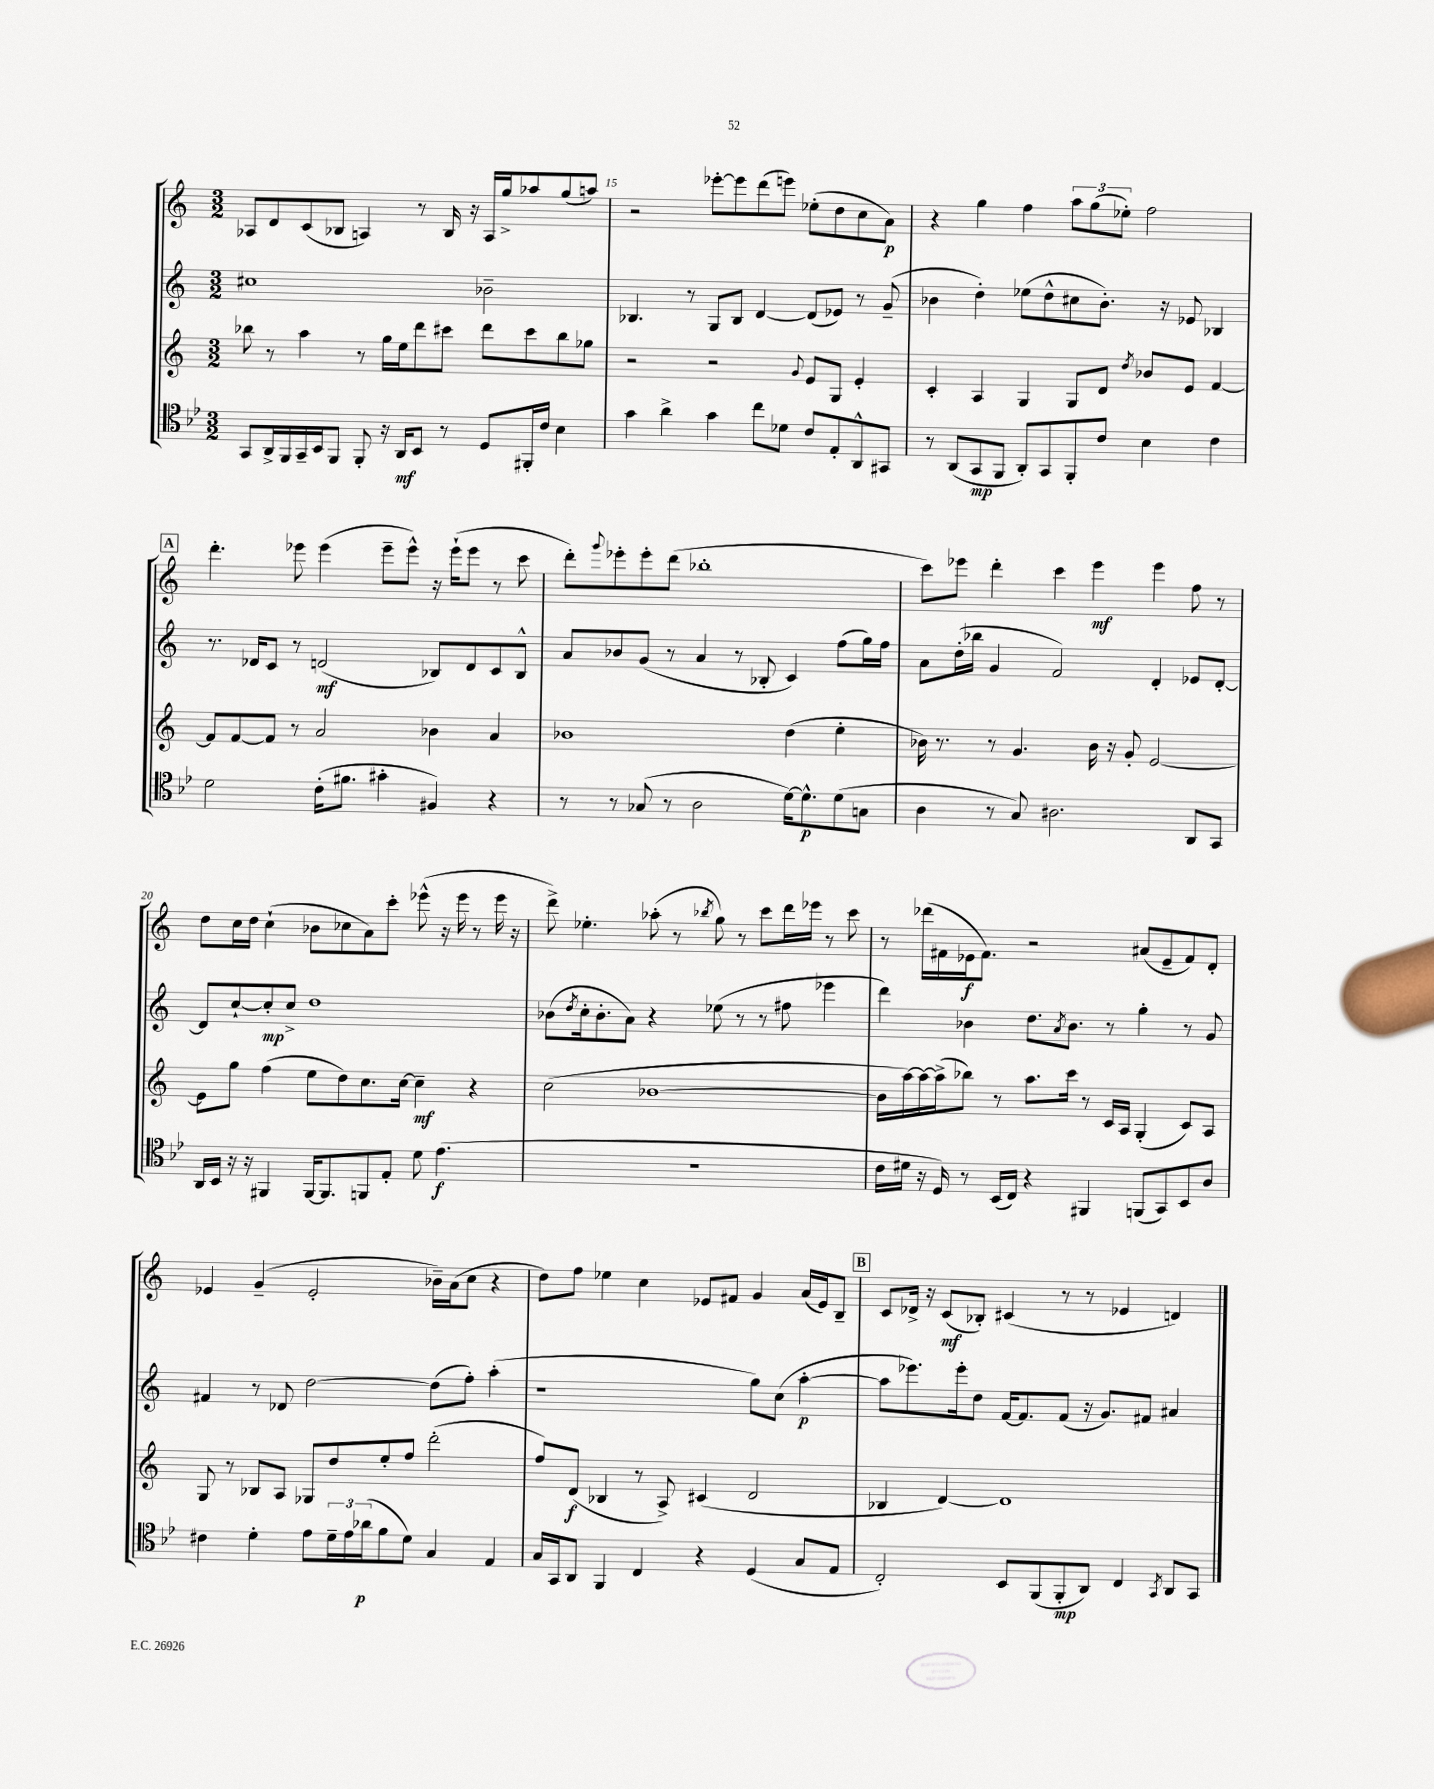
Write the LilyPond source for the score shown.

<<
\new StaffGroup <<
\new Staff = "s0" {
    \clef treble \key c \major \numericTimeSignature \time 3/2
    aes8 d'8 c'8( bes8 a4) r8 bes16 r16 a16 g''16-> aes''8 g''8( a''8) |
    r2 ees'''8~-. ees'''8 d'''8( e'''8) ees''8-.( d''8 c''8 a'8\p) |
    r4 g''4 f''4 \tuplet 3/2 { a''8 g''8( ees''8-.) } f''2 |
    \mark \markup { \box "A" } d'''4.-. ees'''8 ees'''4( ees'''8-- ees'''8-^) r16 ees'''16-!( ees'''8 r8 c'''8 |
    d'''8-.) \appoggiatura { g'''8 } ees'''8-. ees'''8-. d'''8( bes''1-. |
    c'''8) ees'''8 d'''4-. c'''4 ees'''4\mf ees'''4 f''8 r8 |
    d''8 c''16 d''16 c''4-!( bes'8 ces''8 a'8) c'''8-. ees'''8-^( r16 ees'''16 r8 ees'''16 r16 |
    d'''8->) ees''4.-. aes''8-.( r8 \acciaccatura { bes''8 } g''8) r8 c'''8 d'''16 ees'''16 r8 c'''8 |
    r8 des'''16( fis'16 ees'16\f fis'8.) r2 ais'8( ees'8-- fis'8) d'8-. |
    ees'4 g'4--( ees'2-. bes'16--) a'16( c''8 r4 |
    d''8) f''8 ees''4 c''4 ees'8 fis'8 g'4 a'16( ees'16) b8-- |
    \mark \markup { \box "B" } c'8 des'16-> r16 c'8\mf( bes8-.) cis'4( r8 r8 ees'4 d'4) \bar "|." |
}
\new Staff = "s1" {
    \clef treble \key c \major \numericTimeSignature \time 3/2
    cis''1 bes'2-- |
    bes4. r8 g8 bes8 d'4~ d'8( ees'8) r8 g'8--( |
    bes'4 d''4-.) ees''8( d''8-^ cis''8 bes'8.-.) r16 ees'8 bes4 |
    \mark \markup { \box "A" } r8. des'16 c'8 r8 d'2\mf( bes8) d'8 c'8 bes8-^ |
    a'8 bes'8 g'8( r8 a'4 r8 bes8-. c'4) f''8( g''16) f''16 |
    a'8 d''16-.( bes''16 g'4 f'2) d'4-. ees'8 d'8~-. |
    d'8 c''8~-! c''8-.\mp c''8-> d''1 |
    bes'8( \acciaccatura { d''8 } c''16-. bes'8.-. a'8) r4 ees''8( r8 r8 fis''8 ees'''4 |
    d'''4) bes'4 d''8. \acciaccatura { a'8 } bes'8. r8 g''4-. r8 g'8 |
    fis'4 r8 des'8 d''2~ d''8( f''8-.) a''4-.( |
    r1 g''8) c''8( a''4~-.\p |
    \mark \markup { \box "B" } a''8 ees'''8.) ees'''16-. d''8 f'16~ f'8. f'8( r16 g'8.) fis'8 ais'4 \bar "|." |
}
\new Staff = "s2" {
    \clef treble \key c \major \numericTimeSignature \time 3/2
    bes''8 r8 a''4 r8 g''16 e''16 d'''8 cis'''8 d'''8 cis'''8 bes''8 ges''8 |
    r2 r2 \appoggiatura { g'8 } e'8 g8 e'4-. |
    c'4-. a4 g4 g8 d'8 \acciaccatura { d''8 } bes'8 e'8 f'4~ |
    \mark \markup { \box "A" } f'8 f'8~ f'8 r8 a'2 bes'4 a'4 |
    bes'1 d''4( e''4-. |
    bes'16) r8. r8 g'4. bes'16 r16 g'8-. e'2~ |
    e'8 g''8 f''4( e''8 d''8) c''8. c''16~ c''4--\mf r4 |
    c''2( bes'1~ |
    bes'16 a''16~) a''16~ a''16->( bes''8) r8 a''8. c'''16 r8 c'16 a16 g4-.( c'8) a8 |
    g8 r8 bes8 a8 ges8 d''8 e''8-. f''8 d'''2-.( |
    f''8) d'8\f( bes4 r8 a8->) cis'4( d'2 |
    \mark \markup { \box "B" } bes4 d'4~) d'1 \bar "|." |
}
\new Staff = "s3" {
    \clef tenor \key bes \major \numericTimeSignature \time 3/2
    g,8 a,16-> f,16 g,16-- bes,16 f,8 f,8-. r16 a,16\mf bes,8 r8 d8 fis,16-. c'16 bes4 |
    g'4 a'4-> g'4 c''8 des'8 c'8 ees8-. a,8-^ gis,8 |
    r8 a,8( g,8\mp f,8 a,8-.) g,8 f,8-. c'8 bes4 c'4 |
    \mark \markup { \box "A" } d'2 c'16-.( fis'8. gis'4-. fis4) r4 |
    r8 r8 ges8( r8 a2 d'16~) d'8.-^\p d'8( g8 |
    a4 r8 g8) ais2. a,8 g,8 |
    a,16 bes,16 r16 r16 fis,4 fis,16~ fis,8. f,8 ees8-. d'8 ees'4.\f( |
    R1. |
    c'16 dis'16 r16 d16) r8 bes,16( c16) r4 fis,4 f,8( g,8) bes,8 a8 |
    cis'4 d'4-. ees'8 \tuplet 3/2 { d'16-- ees'16 aes'16\p( } f'8 d'8) g4 ees4 |
    g16 g,16 a,8 f,4 c4 r4 d4( g8 ees8 |
    \mark \markup { \box "B" } c2-.) bes,8 f,8( f,8-.\mp a,8) c4 \acciaccatura { g,8 } a,8 g,8 \bar "|." |
}
>>
>>
\layout { \context { \Score currentBarNumber = #14 \override BarNumber.break-visibility = ##(#f #t #t) barNumberVisibility = #(every-nth-bar-number-visible 5) } }
